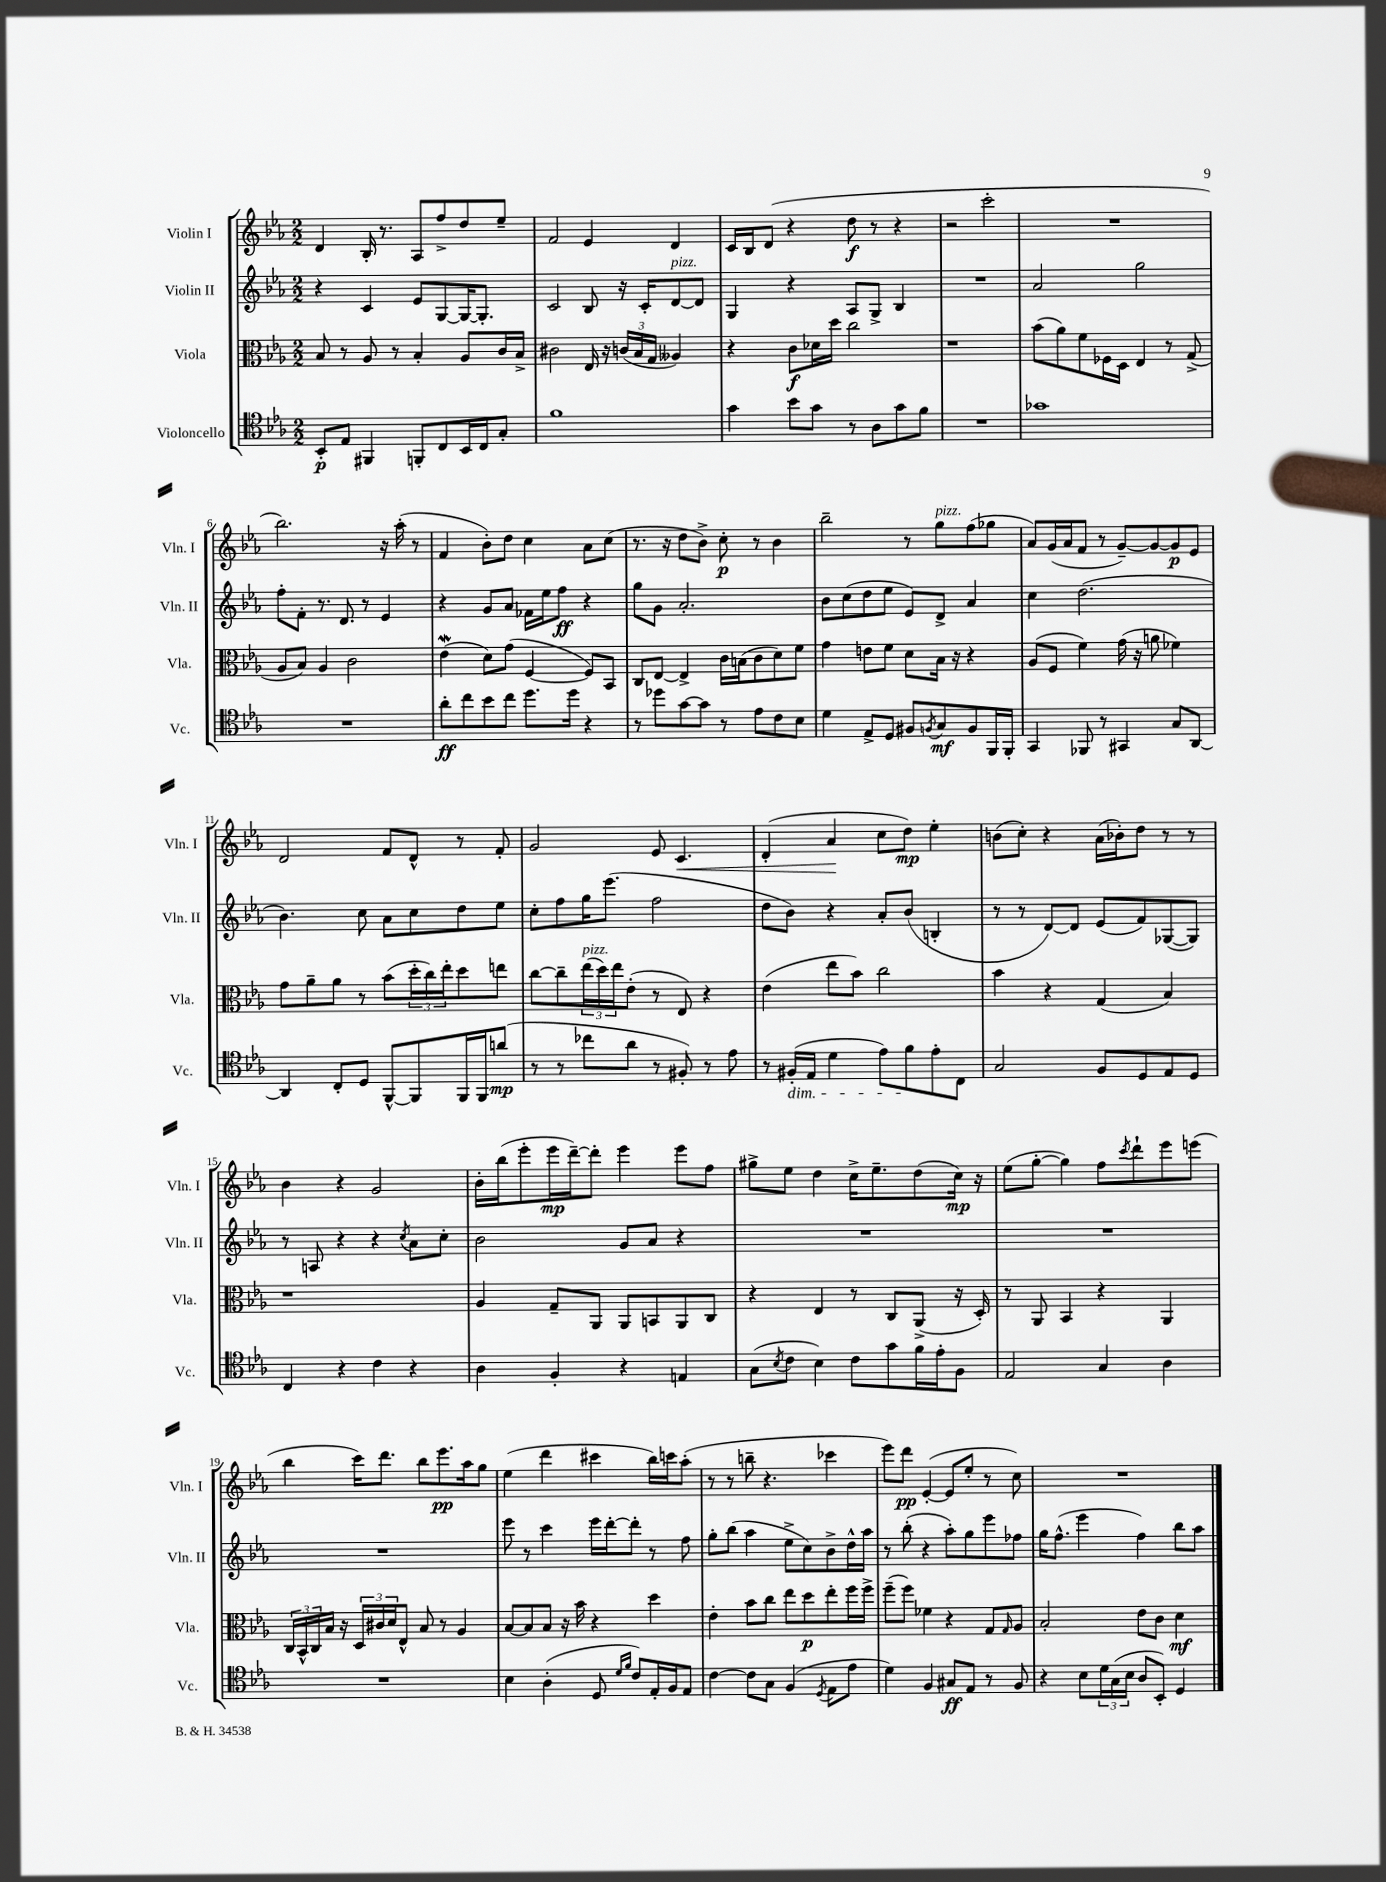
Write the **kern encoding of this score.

**kern	**kern	**kern	**kern
*staff4	*staff3	*staff2	*staff1
*clefC4	*clefC3	*clefG2	*clefG2
*k[b-e-a-]	*k[b-e-a-]	*k[b-e-a-]	*k[b-e-a-]
*M2/2	*M2/2	*M2/2	*M2/2
8BB-'	8B-	4r	4d
8E-	8r	.	.
4FF#	8A-	4c	16B-'
.	.	.	8.r
.	8r	.	.
8FF'	4B-'	8e-	8A-
8C	.	[8G	8ff^
16BB-	8A-	16G_	8dd
16C	.	8.G']	.
8G'	16c	.	8ee-~
.	16B-^	.	.
=	=	=	=
1f	2c#	2c	2f
.	16E-	8B-	4e-
.	16r	.	.
.	(24c	16r	.
.	24B-	.	.
.	.	16c'	.
.	24G	.	.
.	4A--)	[8d	4d
.	.	8d]	.
=	=	=	=
4g	4r	4G	16c
.	.	.	16B-
.	.	.	(8d
8b-	8c	4r	4r
8g	16d-	.	.
.	16dd	.	.
8r	2cc	8A-	8dd
8A-	.	8G^	8r
8g	.	4B-	4r
8f	.	.	.
=	=	=	=
1r	1r	1r	2r
.	.	.	2ccc'
=	=	=	=
1g-	(8b-	2a-	1r
.	8a-)	.	.
.	8f	.	.
.	16F-	.	.
.	16D	.	.
.	4E-	2gg	.
.	8r	.	.
.	(8G^	.	.
=	=	=	=
1r	8A-	8ff'	2.bb-)
.	8B-)	8f'	.
.	4A-	8.r	.
.	.	8.d	.
.	2c	.	.
.	.	8r	.
.	.	4e-	16r
.	.	.	(16aa-'
.	.	.	8r
=	=	=	=
8a-'	(4e-	4r	4f
8cc	.	.	.
8b-	8d)	8g	8b-')
8cc	(8g	8a-	8dd
8.dd	[4F	16f-	4cc
.	.	16ee-	.
.	.	8ff	.
16dd	.	.	.
4r	8F])	4r	8a-
.	8BB-	.	(8cc
=	=	=	=
8r	8C	8gg	8.r
8dd-	[8E-	8g	.
.	.	.	16r
[8g	4E-^]	2.a-'	8dd
8g]	.	.	8b-^)
8r	16c	.	8cc'
.	(16B	.	.
8e-	8c	.	8r
8c	8d)	.	4b-
8B-	8f	.	.
=	=	=	=
4d	4g	8b-	2bb-~
.	.	(8cc	.
8E-^	8e	8dd	.
8D	8f	8ee-	.
8F#	8d	8e-)	8r
8qF	.	.	.
8G	16B-	8d^	8gg
.	16r	.	.
8F	4r	4a-	(8ff
16FF	.	.	8gg-
16FF'	.	.	.
=	=	=	=
4GG	(8A-	4cc	8a-)
.	8F	.	(16g
.	.	.	16a-
8FF-	4f)	(2.dd	8f
8r	.	.	8r
4GG#	(16g	.	[8g~)
.	16r	.	.
.	8a	.	8g_
8G	4f-)	.	8g]
[8AA-	.	.	8e-
=	=	=	=
4AA-]	8g	4.b-)	2d
.	8a-~	.	.
8C'	8a-	.	.
8D	8r	8cc	.
[8FF^^	(8b-	8a-	8f
8FF]	24dd'	8cc	8d^^
.	24cc)	.	.
.	24ee-'	.	.
16FF	8dd	8dd	8r
16FF	.	.	.
(8a	8ee	8ee-	8f'
=	=	=	=
8r	[8cc	8cc'	2g
8r	8cc~]	8ff	.
8cc-	(24ee-	16gg	.
.	24dd)	.	.
.	.	(8.eee-	.
.	24ee-	.	.
8a-	(8e-'	.	.
8r	8r	2ff	8e-
8F#')	8E-)	.	4.c
8r	4r	.	.
8e-	.	.	.
=	=	=	=
8r	(4e-	8dd	(4d'
(16F#'	.	8b-)	.
16E-	.	.	.
4d	8ee-	4r	4a-
.	8b-)	.	.
8e-)	2cc	8a-'	8cc
8f	.	(8b-	8dd)
8e-'	.	4B'	4ee-'
8C	.	.	.
=	=	=	=
2G	4b-	8r	(8b
.	.	8r	8cc')
.	4r	[8d)	4r
.	.	8d]	.
8F	(4G	(8e-	(16a-
.	.	.	16b-')
8D	.	8f)	8dd
8E-	4B-)	([8G-	8r
8D	.	8G-])	8r
=	=	=	=
4C	1r	8r	4b-
.	.	8A	.
4r	.	4r	4r
4c	.	4r	2g
.	.	8qcc	.
4r	.	8a-	.
.	.	8cc'	.
=	=	=	=
4A-	4A-	2b-	16b-'
.	.	.	(16bb-
.	.	.	8eee-'
4F'	8G~	.	16eee-
.	.	.	[16ddd~)
.	8AA-	.	8ddd']
4r	8AA-	8g	4eee-
.	8BB	8a-	.
4E	8AA-	4r	8eee-
.	8C	.	8ff
=	=	=	=
(8G	4r	1r	8gg#^
8qB-	.	.	.
8c	.	.	8ee-
4B-)	4E-	.	4dd
8c	8r	.	16cc^
.	.	.	8.ee-~
8g	8C	.	.
16f	(8AA-^	.	(8dd
16e-'	.	.	.
8F	16r	.	16cc)
.	16D')	.	16r
=	=	=	=
2E-	8r	1r	(8ee-
.	8AA-	.	[8gg'
.	4BB-	.	4gg])
4G	4r	.	8ff
.	.	.	8qccc
.	.	.	8ddd`
4A-	4AA-	.	8eee-
.	.	.	(8eee
=	=	=	=
1r	24C	1r	4bb-
.	24BB-^^	.	.
.	24C	.	.
.	16B-	.	.
.	16r	.	.
.	24D	.	16ccc)
.	24c#	.	.
.	.	.	8.ddd
.	24d	.	.
.	8E-^^	.	.
.	8B-	.	8bb-
.	8r	.	8.eee-
.	4A-	.	.
.	.	.	16aa-
.	.	.	8gg
=	=	=	=
4B-	[8B-	8eee-	(4ee-
.	8B-]	8r	.
(4A-'	8B-	4ccc	4ddd
.	16r	.	.
.	16b-	.	.
8D	4r	16eee-	4ccc#
.	.	[16ddd'	.
16qqd	.	.	.
16qqf	.	.	.
8c)	.	8ddd']	.
16E-'	4dd	8r	16bb-)
16F	.	.	16ccc
8E-	.	8ff	(8aa-'
=	=	=	=
[4c	4e-'	8gg'	8r
.	.	(8bb-	8r
8c]	8b-	4aa-	8bb~
8G	8cc	.	4.r
(4F	8ee-	8ee-^	.
.	8dd	8cc)	.
8qD	.	.	.
8E-	8ee-'	8b-^	4ccc-
8e-	16ff	16dd^^	.
.	16ff^	16aa-	.
=	=	=	=
4d)	(8ff~	8r	8eee-)
.	8ff)	(8bb-'	8ddd
4F	4f-	4r	([4e-'
8G#	4r	8aa-')	8e-]
8E-	.	8gg	8ee-'
8r	8G	8eee-	8r
.	16qqG	.	.
8F	8A-	8ff-	8cc)
=	=	=	=
4r	2B-'	16gg	1r
.	.	(8.ff^^	.
8B-	.	4eee-	.
24d	.	.	.
(24G	.	.	.
24B-	.	.	.
8A-	8e-	4ff)	.
8BB-')	8c	.	.
4D	4d	8bb-	.
.	.	8aa-	.
==	==	==	==
*-	*-	*-	*-
